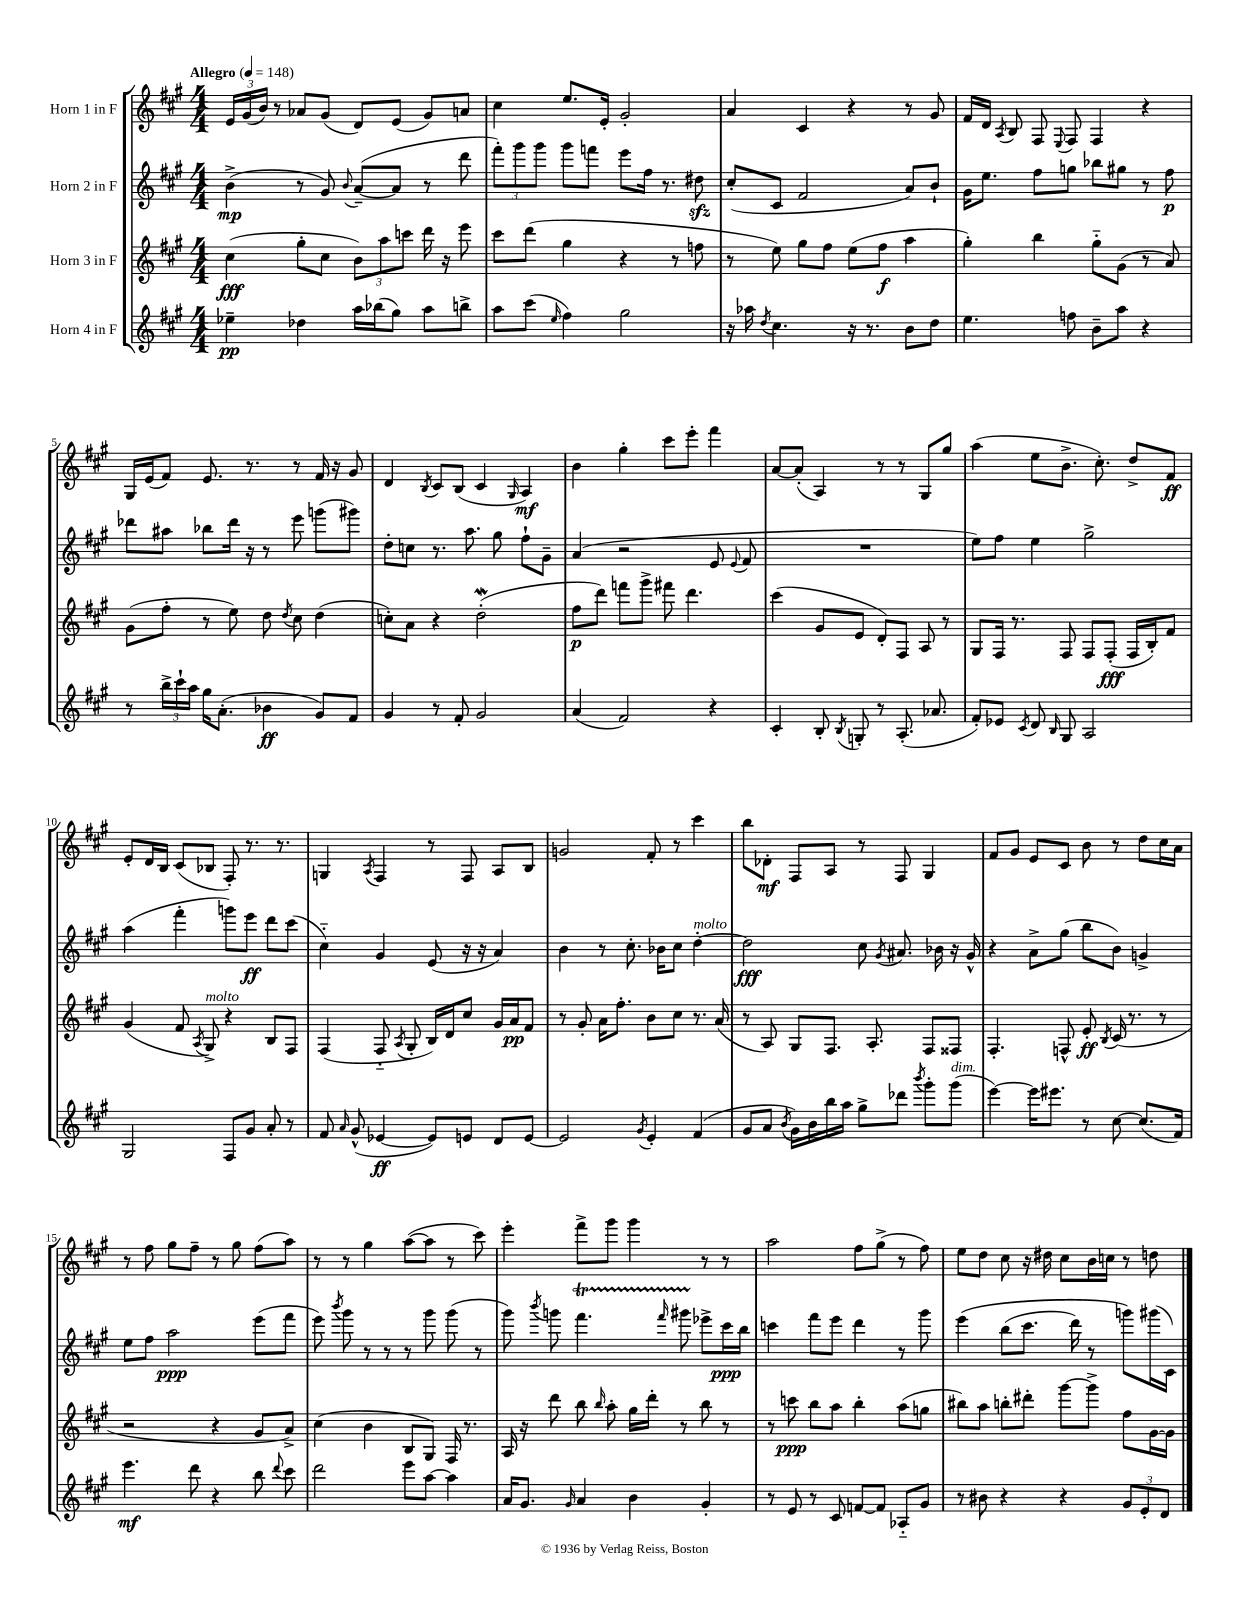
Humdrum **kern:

**kern	**dynam	**kern	**dynam	**kern	**dynam	**kern	**dynam
*part4	*part4	*part3	*part3	*part2	*part2	*part1	*part1
*staff4	*staff4	*staff3	*staff3	*staff2	*staff2	*staff1	*staff1
*I"Horn 4 in F	*	*I"Horn 3 in F	*	*I"Horn 2 in F	*	*I"Horn 1 in F	*
*clefG2	*	*clefG2	*	*clefG2	*	*clefG2	*
*k[f#c#g#]	*	*k[f#c#g#]	*	*k[f#c#g#]	*	*k[f#c#g#]	*
*M4/4	*	*M4/4	*	*M4/4	*	*M4/4	*
*MM148	*	*MM148	*	*MM148	*	*MM148	*
=1	=1	=1	=1	=1	=1	=1	=1
!	!	!	!	!	!	!LO:TX:a:B:t=Allegro	!
4ee-X~\	pp	(4cc#\	fff	(4b^\	mp	24e/LL	.
.	.	.	.	.	.	(24g#/	.
.	.	.	.	.	.	24b/JJ)	.
.	.	.	.	.	.	8r	.
4dd-X\	.	8gg#'\L	.	8r	.	8a-X/L	.
.	.	8cc#\J	.	8g#/)	.	(8g#/J	.
.	.	.	.	8qqb/	.	.	.
16aa\LL	.	12b\L)	.	([8a~/L	.	8d/L)	.
(16bb-X\J	.	.	.	.	.	.	.
.	.	12aa\	.	.	.	.	.
8gg#\J)	.	.	.	8a/J]	.	(8e/J	.
.	.	12cccn\J	.	.	.	.	.
8aa\L	.	16ddd\	.	8r	.	8g#/L)	.
.	.	16r	.	.	.	.	.
8bbn^\J	.	8eee\	.	8ddd\	.	8an/J	.
=2	=2	=2	=2	=2	=2	=2	=2
8aa\L	.	8ccc#\L	.	12fff#'\L)	.	4cc#\	.
.	.	.	.	12ggg#\	.	.	.
(8ccc#\J	.	(8ddd\J	.	.	.	.	.
.	.	.	.	12ggg#\J	.	.	.
16qqee/	.	.	.	.	.	.	.
4ff#\)	.	4gg#\	.	8ggg#\L	.	8.ee/L	.
.	.	.	.	8fffn\J	.	.	.
.	.	.	.	.	.	16e'/Jk	.
2gg#\	.	4r	.	8eee\L	.	2g#'/	.
.	.	.	.	16ff#\Jk	.	.	.
.	.	.	.	8.r	.	.	.
.	.	8r	.	.	.	.	.
.	.	8ffn\	.	8dd#Xzz\	.	.	.
=3	=3	=3	=3	=3	=3	=3	=3
16r	.	8r	.	(8cc#'/L	.	4a/	.
16aa-X\	.	.	.	.	.	.	.
8qdd/	.	.	.	.	.	.	.
4.cc#\	.	8ee\)	.	8c#/J	.	.	.
.	.	8gg#\L	.	2f#/	.	4c#/	.
.	.	8ff#\J	.	.	.	.	.
16r	.	(8ee\L	.	.	.	4r	.
8.r	.	.	.	.	.	.	.
.	.	8ff#\J	f	.	.	.	.
8b\L	.	4aa\	.	8a/L)	.	8r	.
8dd\J	.	.	.	8b`/J	.	8g#/	.
=4	=4	=4	=4	=4	=4	=4	=4
4.ee\	.	4gg#'\)	.	16g#\KL	.	16f#/LL	.
.	.	.	.	8.ee\J	.	16d/JJ	.
.	.	.	.	.	.	8qA/	.
.	.	.	.	.	.	8B/	.
.	.	4bb\	.	8ff#\L	.	8F#/	.
.	.	.	.	.	.	8qqE/	.
8ffn\	.	.	.	8ggn\J	.	8F#/	.
8b~\L	.	8gg#\L	.	8bb-X\L	.	4F#/	.
8aa\J	.	(8g#\J	.	8gg#X\J	.	.	.
4r	.	8r	.	8r	.	4r	.
.	.	8a/)	.	8ff#\	p	.	.
!!LO:LB:g=z
=5	=5	=5	=5	=5	=5	=5	=5
8r	.	(8g#\L	.	8ddd-X\L	.	16G#/LL	.
.	.	.	.	.	.	(16e/J	.
24bb^\LL	.	8ff#'\J	.	8aa#X\J	.	8f#/J)	.
24ccc#`\	.	.	.	.	.	.	.
24aa\JJ	.	.	.	.	.	.	.
16gg#\KL	.	8r	.	8bb-X\L	.	8.e/	.
(8.a'\J	.	.	.	.	.	.	.
.	.	8ee\)	.	16ddd-\Jk	.	.	.
.	.	.	.	16r	.	8.r	.
4b-X\	ff	8dd\	.	8r	.	.	.
.	.	8qdd/	.	.	.	.	.
.	.	8cc#\	.	8eee\	.	8r	.
8g#/L)	.	(4dd\	.	(8gggn\L	.	16f#/	.
.	.	.	.	.	.	16r	.
8f#/J	.	.	.	8ggg#X\J)	.	8g#/	.
=6	=6	=6	=6	=6	=6	=6	=6
4g#/	.	8ccn'\L)	.	8dd'\L	.	4d/	.
.	.	8a\J	.	8ccn\J	.	.	.
.	.	.	.	.	.	8qB/	.
8r	.	4r	.	8.r	.	8c#/L	.
8f#'/	.	.	.	.	.	(8B/J	.
.	.	.	.	8.aa\	.	.	.
2g#/	.	(2ddw'\	.	.	.	4c#/	.
.	.	.	.	8gg#\	.	.	.
.	.	.	.	.	.	16qqG#/	.
.	.	.	.	8ff#`\L	.	4A/)	mf
.	.	.	.	8g#~\J	.	.	.
=7	=7	=7	=7	=7	=7	=7	=7
(4a/	.	8ff#\L	p	(4a/	.	4b\	.
.	.	8ddd\J)	.	.	.	.	.
2f#/)	.	8fffn\L	.	2r	.	4gg#'\	.
.	.	8ggg#^\J	.	.	.	.	.
.	.	8fff#X\	.	.	.	8ccc#\L	.
.	.	4.ddd\	.	.	.	8eee'\J	.
4r	.	.	.	8e/	.	4fff#\	.
.	.	.	.	8qqe/	.	.	.
.	.	.	.	8f#/	.	.	.
=8	=8	=8	=8	=8	=8	=8	=8
4c#'/	.	(4ccc#\	.	1r	.	[8a/L	.
.	.	.	.	.	.	(8a'/J]	.
8B'/	.	8g#/L	.	.	.	4A/)	.
8qB/	.	.	.	.	.	.	.
8Gn'/	.	8e/J	.	.	.	.	.
8r	.	8d'/L)	.	.	.	8r	.
(8.A'/	.	8F#/J	.	.	.	8r	.
.	.	8A/	.	.	.	8G#/L	.
8.a-X/	.	.	.	.	.	.	.
.	.	8r	.	.	.	8gg#/J	.
=9	=9	=9	=9	=9	=9	=9	=9
8f#'/L)	.	8G#/L	.	8ee\L)	.	(4aa\	.
8e-X/J	.	16F#/Jk	.	8ff#\J	.	.	.
.	.	8.r	.	.	.	.	.
8qc#/	.	.	.	.	.	.	.
8d/	.	.	.	4ee\	.	8ee\L	.
16qqB/	.	.	.	.	.	.	.
8G#/	.	8F#/	.	.	.	8.b^\J	.
2A/	.	8F#/L	.	2gg#^\	.	.	.
.	.	.	.	.	.	8.cc#'\)	.
.	.	(8F#'/J	fff	.	.	.	.
.	.	16F#/LL	.	.	.	8dd^/L	.
.	.	16B'/J)	.	.	.	.	.
.	.	8f#/J	.	.	.	8f#/J	ff
!!LO:LB:g=z
=10	=10	=10	=10	=10	=10	=10	=10
2G#/	.	(4g#/	.	(4aa\	.	8e'/L	.
.	.	.	.	.	.	16d/L	.
.	.	.	.	.	.	16B/JJ	.
.	.	8f#/	.	4fff#'\	.	(8c#/L	.
.	.	8qA/	.	.	.	.	.
!	!	!LO:TX:a:i:t=molto	!	!	!	!	!
.	.	8G#^/)	.	.	.	8B-X/J	.
8F#/L	.	4r	.	8gggn\L)	.	8F#'/)	.
8g#/J	.	.	.	8eee\J	ff	8.r	.
8a'/	.	8B/L	.	8ddd\L	.	.	.
.	.	.	.	.	.	8.r	.
8r	.	8F#/J	.	(8ccc#\J	.	.	.
=11	=11	=11	=11	=11	=11	=11	=11
8f#/	.	(4F#/	.	4cc#\)	.	4Gn/	.
16qqa/	.	.	.	.	.	.	.
(8g#^^/	.	.	.	.	.	.	.
.	.	.	.	.	.	8qA/	.
[4e-X/	ff	8F#/	.	4g#/	.	4F#/	.
.	.	8qA/	.	.	.	.	.
.	.	8G#'/	.	.	.	.	.
8e-/L])	.	16B/LL)	.	(8e/	.	8r	.
.	.	16d/J	.	.	.	.	.
8en/J	.	8cc#/J	.	16r	.	8F#/	.
.	.	.	.	16r	.	.	.
8d/L	.	16g#/LL	.	4a/)	.	8A/L	.
.	.	16a/J	pp	.	.	.	.
[8e/J	.	8f#/J	.	.	.	8B/J	.
=12	=12	=12	=12	=12	=12	=12	=12
2e/]	.	8r	.	4b\	.	2gn/	.
.	.	8g#'/	.	.	.	.	.
.	.	16a\KL	.	8r	.	.	.
.	.	8.ff#'\J	.	.	.	.	.
.	.	.	.	8.cc#'\	.	.	.
8qg#/	.	.	.	.	.	.	.
4e'/	.	8b\L	.	.	.	8f#'/	.
.	.	.	.	16b-X\KL	.	.	.
.	.	8cc#\J	.	8cc#\J	.	8r	.
!	!	!	!	!LO:TX:a:i:t=molto	!	!	!
(4f#/	.	8.r	.	[4dd'\	.	4ccc#\	.
.	.	(16a/	.	.	.	.	.
=13	=13	=13	=13	=13	=13	=13	=13
8g#/L	.	8r	.	2dd\]	fff	8bb\L	.
8a/J	.	8A/)	.	.	.	8d-X'\J	mf
8qb/	.	.	.	.	.	.	.
16g#\LL)	.	8G#/L	.	.	.	8F#/L	.
16b\	.	.	.	.	.	.	.
16bb\	.	8.F#/J	.	.	.	8A/J	.
16aa\JJ	.	.	.	.	.	.	.
8gg#^\L	.	.	.	8cc#\	.	8r	.
.	.	8.A'/	.	.	.	.	.
.	.	.	.	8qg#/	.	.	.
8ddd-X\J	.	.	.	8.a#X/	.	8F#/	.
8qbbb/	.	.	.	.	.	.	.
8ggg#'\L	.	8F#/L	.	.	.	4G#/	.
.	.	.	.	16b-X\	.	.	.
!LO:TX:a:i:t=dim.	!	!	!	!	!	!	!
(8ggg#\J	.	8F##X/J	.	16r	.	.	.
.	.	.	.	16g#^^/	.	.	.
=14	=14	=14	=14	=14	=14	=14	=14
[4eee\)	.	4.F#'/	.	4r	.	8f#/L	.
.	.	.	.	.	.	8g#/J	.
16eee\KL]	.	.	.	8a^\L	.	8e/L	.
8.eee#X\J	.	.	.	.	.	.	.
.	.	8Fn^^/	.	(8gg#\J	.	8c#/J	.
8r	.	8e'/	ff	8bb\L	.	8b\	.
.	.	8qB/	.	.	.	.	.
[8cc#\	.	(16c#/	.	8b\J)	.	8r	.
.	.	8.r	.	.	.	.	.
(8.cc#/L]	.	.	.	4gn^/	.	8dd\L	.
.	.	8r	.	.	.	16cc#\L	.
16f#/Jk)	.	.	.	.	.	16a\JJ	.
!!LO:LB:g=z
=15	=15	=15	=15	=15	=15	=15	=15
4.eee\	mf	2r	.	8ee\L	.	8r	.
.	.	.	.	8ff#\J	.	8ff#\	.
.	.	.	.	2aa\	ppp	8gg#\L	.
8ddd\	.	.	.	.	.	8ff#~\J	.
4r	.	4r	.	.	.	8r	.
.	.	.	.	.	.	8gg#\	.
8bb\	.	8g#/L	.	(8eee\L	.	(8ff#\L	.
8qqddd/	.	.	.	.	.	.	.
8ccc#\	.	8a^/J)	.	8fff#\J	.	8aa\J)	.
=16	=16	=16	=16	=16	=16	=16	=16
2ddd\	.	(4cc#\	.	8eee\)	.	8r	.
.	.	.	.	8qbbb/	.	.	.
.	.	.	.	8ggg#\	.	8r	.
.	.	4b\	.	8r	.	4gg#\	.
.	.	.	.	8r	.	.	.
8eee\L	.	8B/L	.	8r	.	([8aa\L	.
[8aa\J	.	8G#/J)	.	8ggg#\	.	8aa\J]	.
4aa\]	.	16F#/	.	(8ggg#\	.	8r	.
.	.	8.r	.	.	.	.	.
.	.	.	.	8r	.	8ccc#\)	.
=17	=17	=17	=17	=17	=17	=17	=17
16a/KL	.	16A/	.	8ggg#\)	.	4eee'\	.
8.g#/J	.	16r	.	.	.	.	.
.	.	.	.	8qbbb/	.	.	.
.	.	8ddd\	.	8gggn\	.	.	.
16qqg#/	.	.	.	.	.	.	.
4a/	.	8bb\	.	4.fff#T\	.	8fff#^\L	.
.	.	16qqbb/	.	.	.	.	.
.	.	8aa'\	.	.	.	8ggg#\J	.
4b\	.	16gg#\LL	.	.	.	4ggg#\	.
.	.	16ddd'\JJ	.	.	.	.	.
.	.	.	.	16qqfff#/	.	.	.
.	.	8r	.	8ggg#XTTT\	.	.	.
4g#'/	.	8bb\	.	8eee-X^\L	.	8r	.
.	.	8r	.	16ccc#\L	ppp	8r	.
.	.	.	.	16bb\JJ	.	.	.
=18	=18	=18	=18	=18	=18	=18	=18
8r	.	8r	.	4cccn\	.	2aa\	.
8e/	.	8cccn\	ppp	.	.	.	.
8r	.	8bb\L	.	8fff#\L	.	.	.
8c#/	.	8aa\J	.	8eee\J	.	.	.
[8fn/L	.	4bb'\	.	4ddd\	.	8ff#\L	.
8f/J]	.	.	.	.	.	(8gg#^\J	.
8A-X/L	.	(8aa\L	.	8r	.	8r	.
8g#/J	.	8ggn\J	.	8ggg#\	.	8ff#\)	.
=19	=19	=19	=19	=19	=19	=19	=19
8r	.	8bb#X\L)	.	(4eee\	.	8ee\L	.
8b#X\	.	8aa\J	.	.	.	8dd\J	.
4r	.	8bbn'\L	.	(8bb\L	.	8cc#\	.
.	.	8ddd#X'\J	.	8.ccc#\J	.	16r	.
.	.	.	.	.	.	16dd#X\	.
4r	.	[8ggg#\L	.	.	.	8cc#\L	.
.	.	.	.	16ddd\)	.	.	.
.	.	8ggg#^\J]	.	8r	.	16b\L	.
.	.	.	.	.	.	16ccn\JJ	.
12g#/L	.	8ff#\L	.	8gggn\L)	.	8r	.
12e'/	.	.	.	.	.	.	.
.	.	[16g#\L	.	(16ggg#X\L	.	8ddn\	.
12d/J	.	.	.	.	.	.	.
.	.	16g#\JJ]	.	16c#\JJ)	.	.	.
==	==	==	==	==	==	==	==
*-	*-	*-	*-	*-	*-	*-	*-
